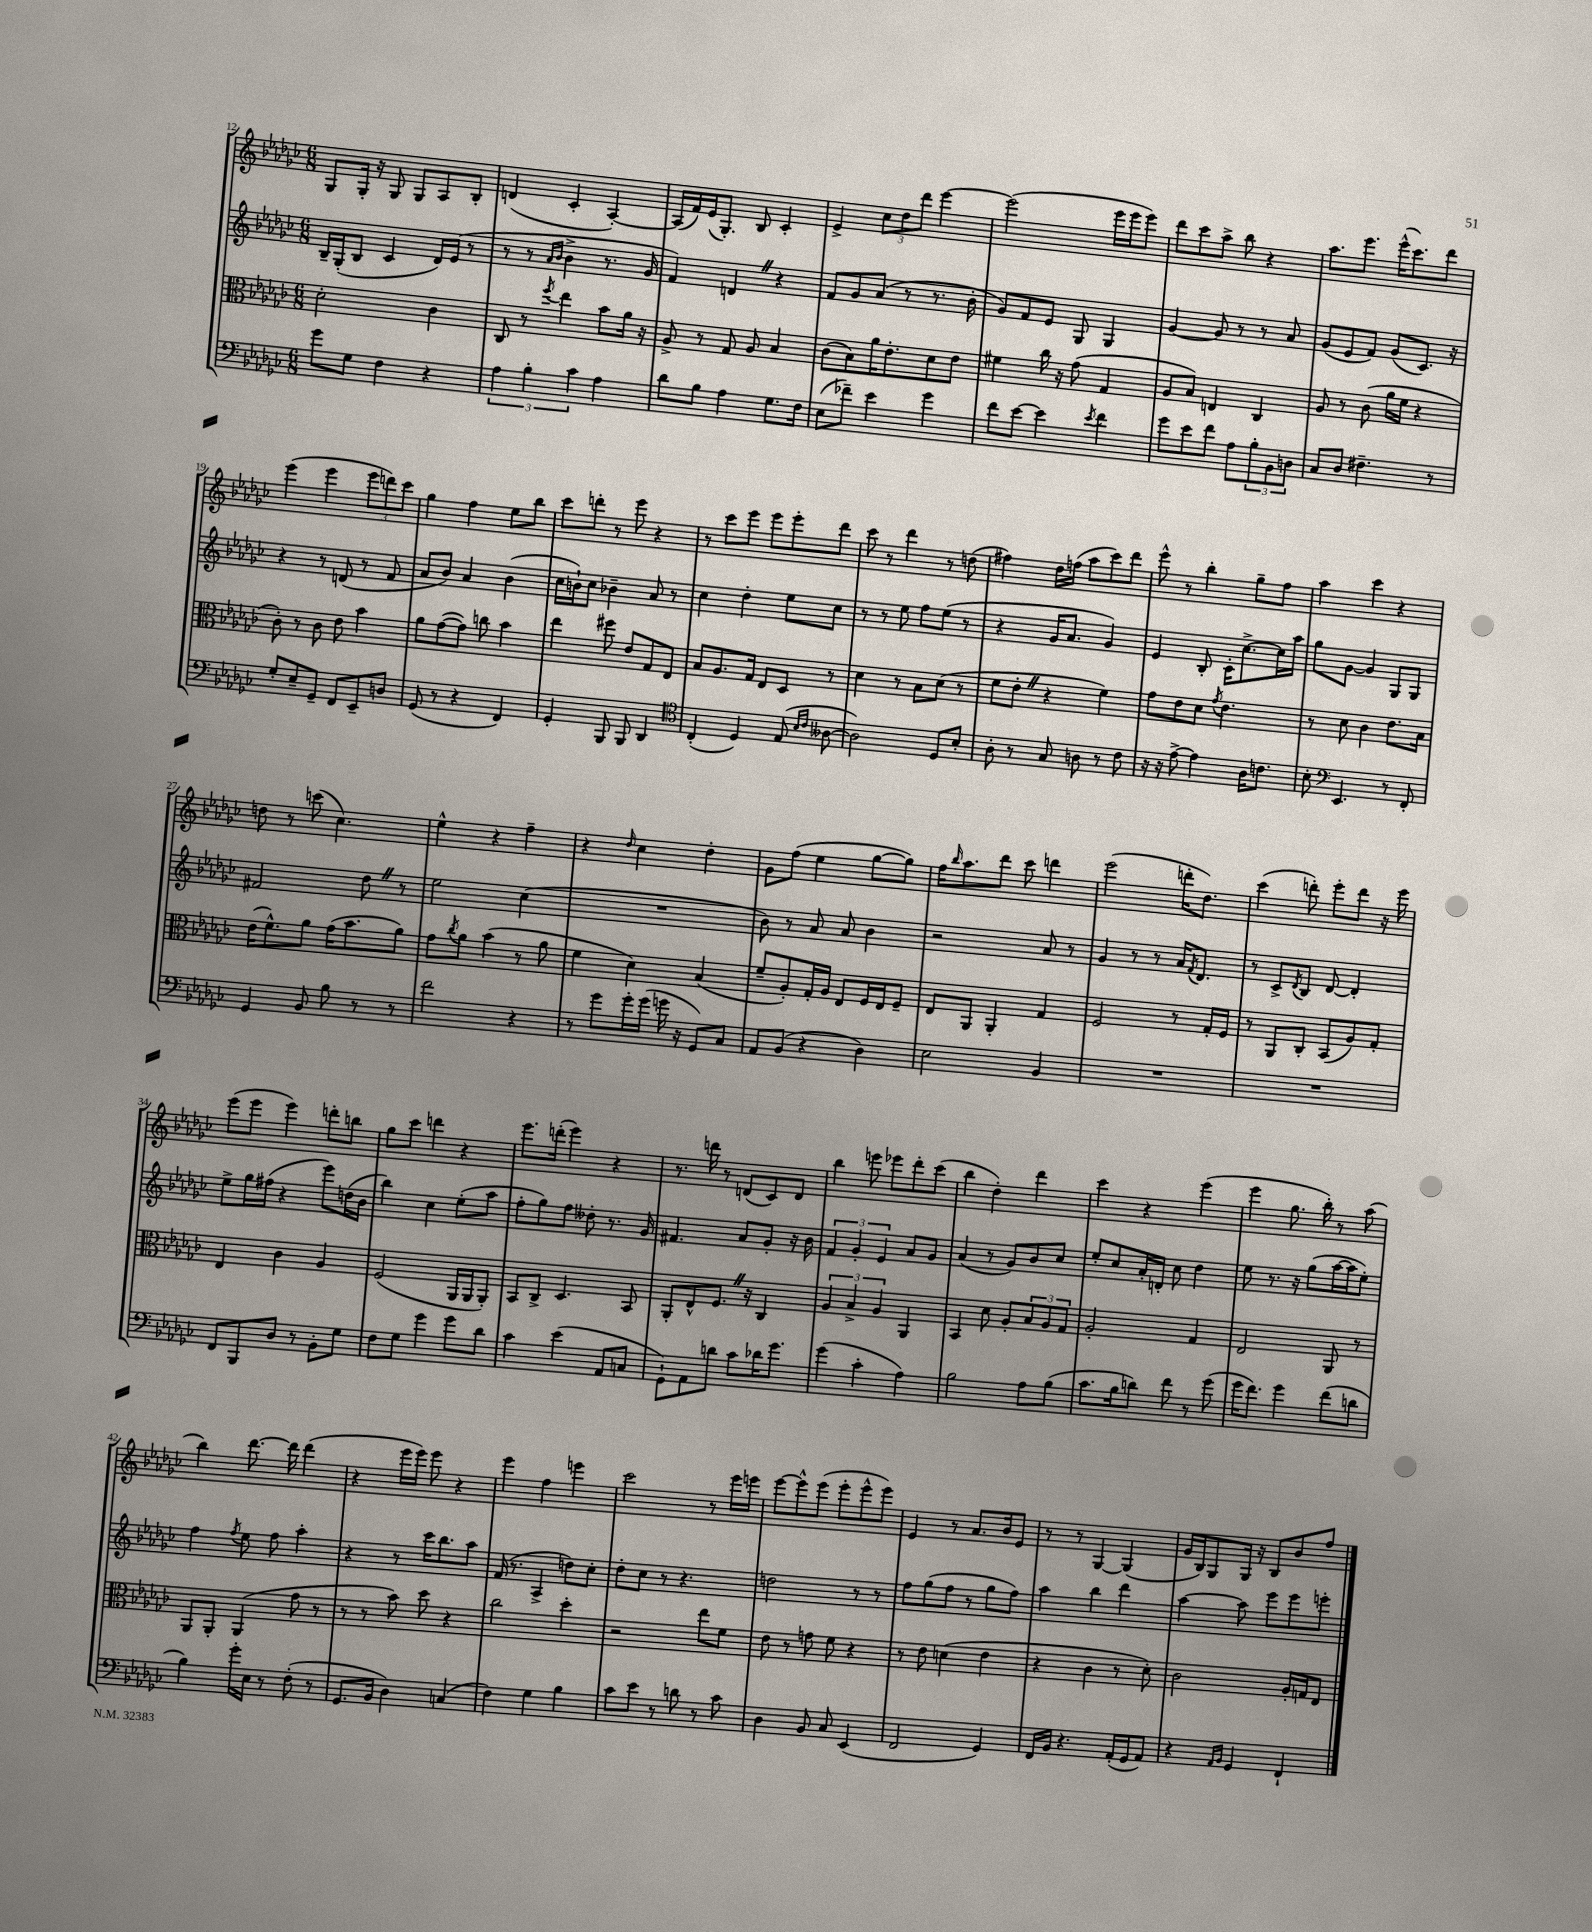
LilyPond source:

<<
\new StaffGroup <<
\new Staff = "s0" {
    \clef treble \key ges \major \numericTimeSignature \time 6/8
    ges8 ges16-. r16 ges8 ges8 aes8 bes8-. |
    d'4( ces'4-. aes4~-.) |
    aes16( f'16) ees'16( ges8.-.) bes8 ces'4-. |
    ees'4-> \tuplet 3/2 { ces''8 des''8 des'''8 } ees'''4~ |
    ees'''2( ees'''16 ees'''16 ees'''8) |
    des'''8 ces'''8 aes''8-> bes''8 r4 |
    aes''8. ees'''8. ees'''16-^( ces'''8.) des'''8 |
    ees'''4( ees'''4 \tuplet 3/2 { ees'''8 d'''8) ces'''8 } |
    ges''4 f''4 ees''8 bes''8 |
    ces'''8 d'''8-. r8 ees'''8 r4 |
    r8 ces'''8 ees'''8 ees'''8 ees'''8-. des'''8 |
    ces'''8 r8 des'''4 r8 d''8( |
    fis''4) des''16 f''16( aes''8 ces'''8) des'''8 |
    ees'''8-^ r8 bes''4-. ges''8-- f''8 |
    aes''4 ces'''4 r4 |
    d''8 r8 c'''8( ces''4.) |
    ees''4-^ r4 f''4-- |
    r4 \grace { des''16 } ces''4 des''4-. |
    ges'8 f''8( ees''4 ges''8~ ges''8) |
    f''16 \grace { bes''16 } aes''8. des'''8 ces'''8 d'''4 |
    ees'''2( d'''16-. des''8.) |
    ces'''4( d'''8-.) ees'''8-. d'''8 r16 ees'''16 |
    ees'''8( ees'''8 ees'''4) d'''8-. b''8 |
    ges''8 ces'''8 d'''4 r4 |
    ees'''8. d'''16-.( ees'''4) r4 |
    r8. d'''16 r8 d'8( ces'8) d'8 |
    bes''4 e'''8 ees'''8 des'''8-. ces'''8( |
    bes''4 des''4-.) des'''4 |
    ces'''4 r4 ees'''4( |
    ees'''4 ges''8. bes''16-.) r8 aes''8( |
    bes''4) des'''8.~ des'''16 des'''4( |
    r4 ees'''16 ees'''16) ees'''8 r4 |
    ees'''4 f''4 e'''4 |
    ces'''2 r8 ees'''16 e'''16 |
    ees'''8~ ees'''8-^ ees'''8( ees'''8-. ees'''8-^ ees'''8) |
    ees'4 r8 aes'8. bes'16 ees'8 |
    r8 r8 ges4~ ges4( |
    ges'16 bes16) ges8 ges16 r16 bes8 bes'8 f''8 \bar "|." |
}
\new Staff = "s1" {
    \clef treble \key ges \major \numericTimeSignature \time 6/8
    bes16-- ges16-.( bes8 ces'4 des'16) ees'16( r8 |
    r8 r8 \grace { aes'16 bes'16 } bes'4-> r8. ges'16 |
    f'4) d'4 \once \override BreathingSign.text = \markup { \musicglyph "scripts.caesura.straight" } \breathe r4 |
    f'8 ges'8 aes'8( r8 r8. bes'16-. |
    ges'8) f'8 ees'8 ges8 ges4 |
    ges'4~ ges'8 r8 r8 aes'8 |
    ges'8( ees'8 f'8) ges'8( ces'8.) r16 |
    r4 r8 d'8( r8 f'8 |
    aes'8 bes'8) aes'4 bes'4( |
    ces''16 b'16-!) ces''8 bes'4-- aes'8 r8 |
    ces''4 des''4-. ees''8 ces''8 |
    r8 r8 ees''8 f''8 ees''8( r8 |
    r4 ges'16 aes'8. ges'4) |
    ees'4 bes8-. ces'16-. ces''8.~-> ces''16 aes''16 |
    ges''8 ges'8~ ges'4 ges8 ges8 |
    fis'2 des''8 \once \override BreathingSign.text = \markup { \musicglyph "scripts.caesura.straight" } \breathe r8 |
    ees''2 ces''4( |
    R2. |
    bes'8) r8 aes'8 aes'8 bes'4 |
    r2 aes'8 r8 |
    ges'4 r8 r8 aes'16 \acciaccatura { f'8 } des'8. |
    r8 ces'8-> \acciaccatura { des'8 } bes8 des'8~ des'4-. |
    ees''8-> ges''16 fis''16( r4 ees'''8) d''16( bes'16 |
    bes''4) ces''4 ees''8-.( aes''8 |
    f''8-. ges''8) f''8 deses''8-. r8. ges'16 |
    fis'4. aes'8 ges'8-. r16 bes'16 |
    \tuplet 3/2 { f'4 ges'4-. ees'4 } aes'8 ges'8 |
    aes'4( r8 ges'8) bes'8 ces''8 |
    ees''8-. ces''8 aes'16-. d'16-. ces''8 des''4 |
    ees''8 r8. r16 ges''8( aes''16~ aes''16 ees''8-.) |
    f''4 \acciaccatura { f''8 } ees''8 f''8 aes''4-. |
    r4 r8 ces'''16 bes''8. aes''8 |
    f'16( r8. aes4-> d''8) ces''8-. |
    des''8-. ces''8 r8 r4. |
    d''2 r8 r8 |
    f''8 ges''8( f''8 r8 ges''8 f''8) |
    aes''4 bes''4 des'''4 |
    aes''4~ aes''8 ees'''8 ees'''8 e'''8-. \bar "|." |
}
\new Staff = "s2" {
    \clef alto \key ges \major \numericTimeSignature \time 6/8
    des'2-. ces'4 |
    ces8 r8 \acciaccatura { f''8 } ees''4 bes'8 aes'16 r16 |
    aes8-> r8 ges8 aes8 bes4 |
    ces'8( bes8) aes'16 ees'8.-. des'8 ees'8 |
    fis'4 ces''16 r16 ges'8( ges4 |
    aes8 bes8) e4 ces4 |
    aes8 r8 ces'8( aes'16 f'16 r4 |
    ces'8-.) r8 ces'8 ees'8 bes'4 |
    aes'8 ges'8~( ges'8) c''8 bes'4 |
    ees''4 fis''8 ees'8 ges8 ees8 |
    bes8 aes8. ges16 ees8 des8 r8 |
    des'4 r8 bes8 des'8( r8 |
    f'8 ees'8-. \once \override BreathingSign.text = \markup { \musicglyph "scripts.caesura.straight" } \breathe r4 f'4) |
    ges'8 ees'8 des'8 \acciaccatura { ges'8 } ees'4. |
    r8 des'8 ces'4 ees'8. bes16 |
    ees'16( f'8.-^) aes'8 ges'16( bes'8. aes'8) |
    ges'8 \acciaccatura { ces''8 } aes'8 bes'4( r8 aes'8 |
    f'4 des'4) bes4( |
    f'8-- aes8-.) ges16-. aes16 ees8 f16 ees16 f8-- |
    ees8 aes,8 aes,4-. ges4 |
    f2 r8 ges16-. f16 |
    r8 aes,8 ces8-. bes,8( aes8) ges8-. |
    ees4 ces'4 aes4 |
    f2( aes,16 aes,16 aes,8-.) |
    bes,8 ces8-> des4. bes,8 |
    aes,8-. ees8-^ f8. \once \override BreathingSign.text = \markup { \musicglyph "scripts.caesura.straight" } \breathe r16 ces4 |
    \tuplet 3/2 { aes4 bes4-> aes4 } aes,4 |
    bes,4 des'8 aes8-. \tuplet 3/2 { bes8 aes8 ges8 } |
    aes2-. ges4 |
    ees2 aes,8 r8 |
    aes,8 aes,8-. aes,4( ges'8 r8 |
    r8 r8 bes'8) des''8 r4 |
    ces''2 des''4-. |
    r2 ees''8 f'8 |
    ees'8 r8 g'8 f'8 r4 |
    r8 ees'8 d'4( ees'4 |
    r4 ces'4 r8 des'8-.) |
    ces'2 aes16-. g16 ees8 \bar "|." |
}
\new Staff = "s3" {
    \clef bass \key ges \major \numericTimeSignature \time 6/8
    ges'8 ges8 f4 r4 |
    \tuplet 3/2 { aes4 bes4-. ces'4 } aes4 |
    des'8 bes8 aes4 ges8. f16 |
    ees8( fes'8--) ees'4 ges'4 |
    f'8 ees'8~ ees'4 \acciaccatura { ees'8 } f'4 |
    ges'8 ees'8 f'8 aes8 \tuplet 3/2 { bes8-. bes,8 d8 } |
    ces8 des8 fis4.-- r8 |
    ges8-. ees8-- ges,8-- f,8 ees,8-- d8 |
    ges,8( r8 r4 f,4) |
    ges,4-. bes,,8 bes,,8 des,4 |
    \clef tenor ces4-.( des4) ees8( \grace { bes16 ces'16 } aeses8~ |
    aeses2) des8 bes8-. |
    aes8-. r8 ges8 a8 r8 ces'8 |
    r16 r16 ees'8~-> ees'4 aes16 c'8. |
    bes8-. \clef bass ees,4. r8 f,8-. |
    ges,4 bes,8 bes8 r8 r8 |
    f'2 r4 |
    r8 ges'8 ges'16-. ges'16( g'16 r16 ges,8) ces8 |
    aes,8 bes,8( r4 des4) |
    ees2 bes,4 |
    R2. |
    R2. |
    f,8 bes,,8 des8 r8 bes,8-. ges8 |
    f8 ges8 ges'4 ges'8 des'8 |
    ces'4 ees'4( aes,8 c8 |
    ges,8-!) aes,8 d'8 ces'8 des'16 ges'8. |
    ges'4( ces'4-. aes4) |
    bes2 aes8 bes8( |
    ces'8. bes16 d'8) f'8 r8 ges'8( |
    ges'16 f'8.) ges'4 f'8( d'8 |
    bes4) ges'16-. ees16 r8 f8-.( r8 |
    ges,8. bes,16 des4) c4( |
    f4) ges4 bes4 |
    ces'8 ees'8 r8 d'8 r8 ces'8 |
    des4 bes,8 ces8 ees,4( |
    f,2 ges,4) |
    f,16 bes,16 r4. aes,16-.( ges,16 aes,8) |
    r4 \grace { aes,16 bes,16 } ges,4 f,4-! \bar "|." |
}
>>
>>
\layout { \context { \Score currentBarNumber = #12 } }
